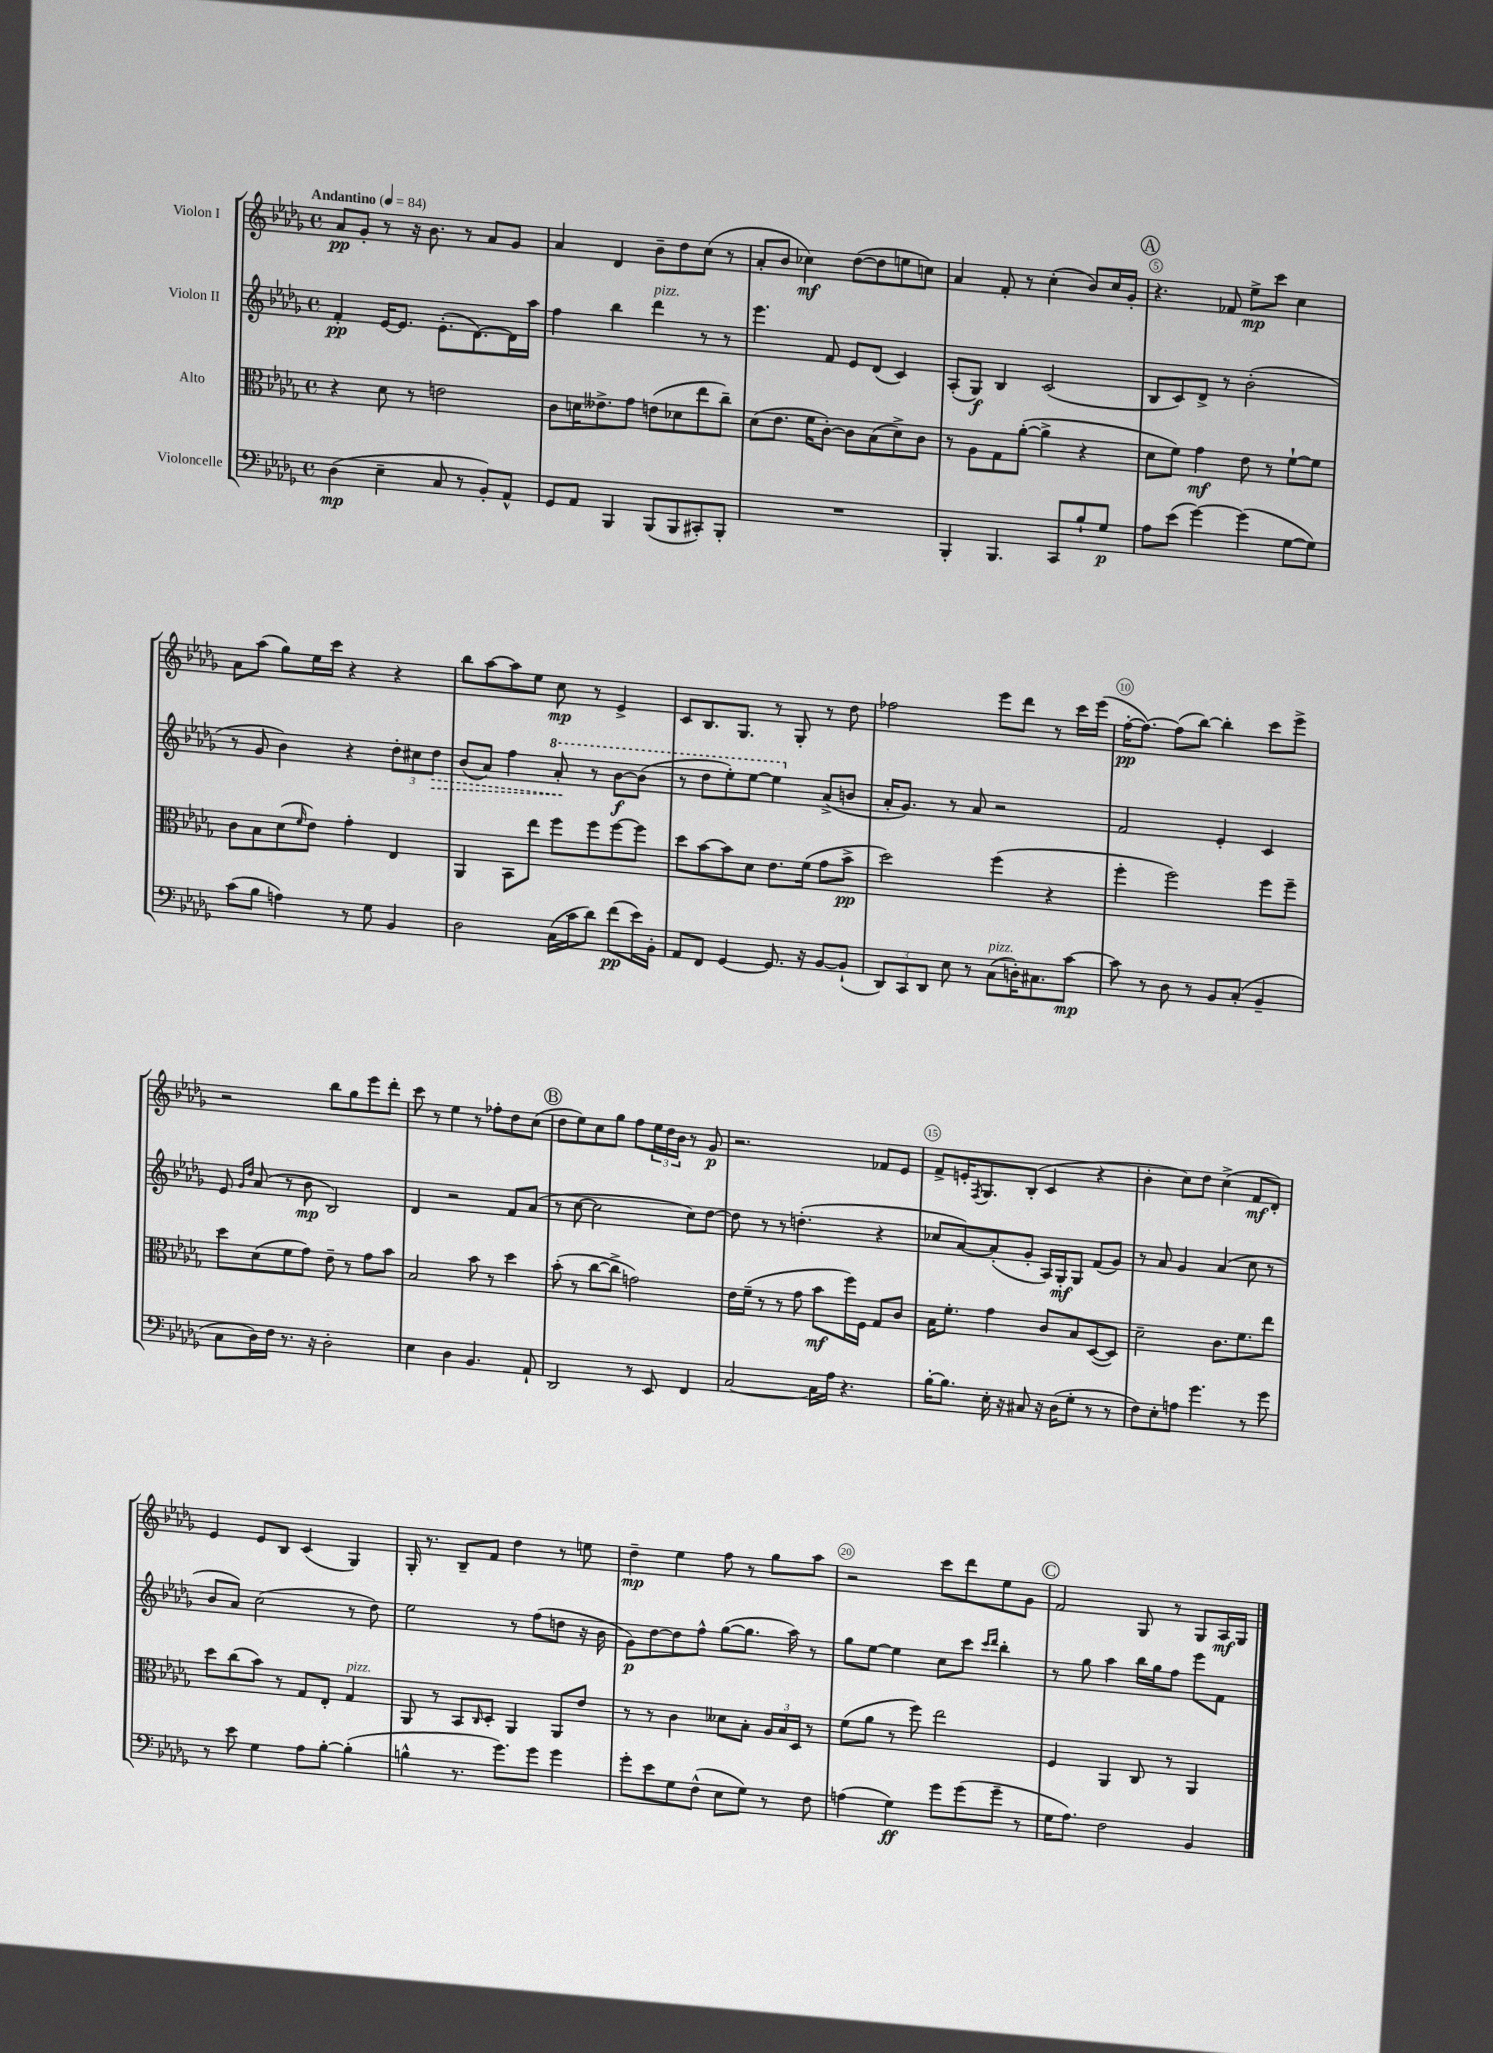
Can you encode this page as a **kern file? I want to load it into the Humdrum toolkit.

**kern	**kern	**kern	**kern
*staff4	*staff3	*staff2	*staff1
*clefF4	*clefC3	*clefG2	*clefG2
*k[b-e-a-d-g-]	*k[b-e-a-d-g-]	*k[b-e-a-d-g-]	*k[b-e-a-d-g-]
*M4/4	*M4/4	*M4/4	*M4/4
*met(c)	*met(c)	*met(c)	*met(c)
*MM84	*MM84	*MM84	*MM84
(4D-\	4r	4f'/	8a-/L
.	.	.	8g-'/J
4E-~\	8d-\	[16e-/LK	8r
.	.	8.e-/]J	.
.	8r	.	16r
.	.	.	8.b-\
8C/	2e\	(8.e-'\L	.
8r	.	.	8r
.	.	[8.d-\)	.
8BB-'/L)	.	.	8a-/L
8AA-^^/J	.	16d-\]L	8g-/J
.	.	16aa-\JJ	.
=	=	=	=
8GG-/L	8c\L	4ff\	4a-/
8AA-/J	16d\K	.	.
.	8.e--^\	.	.
4BBB-/	.	4bb-\	4d-/
.	8g-\J	.	.
(8BBB-/L	(8e\L	4ddd-\	8b-~\L
8BBB-/	8d-\	.	8dd-\
8CC#'/)	8ee-\	8r	(8cc\J
8BBB-'/J	8cc~\J)	8r	8r
=	=	=	=
1r	(8d-\L	4.eee-\	8a-'/L
.	8.e-\J	.	8b-/J
.	.	.	4cc-\)
.	16f\LK	.	.
.	[8c'\J)	8f/	.
.	8c\]L	8e-/L	([8dd-\L
.	(8B-\	(8d-/J	8dd-\]
.	8d-^\)	4c/)	8ee\
.	8c\J	.	8cc\J)
=	=	=	=
4BBB-'/	8r	(8A-'/L	4a-/
.	8A-\L	8G-/J)	.
4.BBB-/	8G-\	4B-/	8f'/
.	([8a-'\J	.	8r
.	4a-^\]	(2c/	(4cc'\
8CC/L	.	.	.
8B-`/	4r	.	8b-/L)
8G-/J	.	.	16cc/L
.	.	.	16g-'/JJ
=	=	=	=
8A-\L	8d-\L	8B-/L	4.r
(8e-\J	8f\J)	8c/)	.
[4g-\)	4g-\	8d-^/J	.
.	.	8r	8f-/
(4g-\]	8e-\	(2b-'\	8ee-^\L
.	8r	.	8ccc\J
[8G-\L	[8f`\L	.	4cc\
8G-\]J)	8f\]J	.	.
=	=	=	=
(8c\L	8c\L	8r	8a-\L
8B-\J	8B-\	8g-/	(8aa-\J
4A\)	(8d-\	4b-\)	8gg-\L)
.	16qqf/	.	.
.	8e-\J)	.	16ee-\L
.	.	.	16ccc\JJ
8r	4g-'\	4r	4r
8G-\	.	.	.
4BB-/	4E-/	12dd-'\L	4r
.	.	12cc#\	.
.	.	12dd-\J	.
=	=	=	=
2D-\	4AA-/	(8b-/L	8bb-\L
.	.	8a-/J)	[8aa-\
.	8BB-\L	4ff\	8aa-\]
.	8ee-\J	.	8ee-\J
(16C\LL	8ff\L	8aa-'/	8cc\
16c\J	.	.	.
8d-\J)	8ff\	8r	8r
(8f\L	[8ff\	[8bb-\L	4e-^/
16e-\L)	8ff\]J	(8bb-\]J	.
16BB-'\JJ	.	.	.
=	=	=	=
8AA-/L	8dd-\L	8r	8c/L
8FF/J	[8b-\	8ddd-\L	8.B-/
[4GG-/	8b-\]	8eee-'\)	.
.	.	.	8.G-/J
.	8d-\J	[8eee-\J	.
8.GG-/]	8.e-\L	4eee-\]	8r
.	.	.	8G-'/
16r	(16f\Jk	.	.
[8BB-/L	8g-\L	(8a-^/L	8r
(8BB-`/]J	8b-^\J	8b/J	8dd-\
=	=	=	=
12DD-/L)	2dd-\)	16a-'/LK	2ff-\
.	.	8.g-/J)	.
12CC/	.	.	.
12DD-/J	.	.	.
8E-\	.	8r	.
8r	.	8a-/	.
(8C\L	(4ff\	2r	8eee-\L
16D'\K)	.	.	8ddd-\J
8.C#\	.	.	.
.	4r	.	8r
[8c\J	.	.	16ccc\LL
.	.	.	(16eee-\JJ
=	=	=	=
8c\]	4ff'\	2f/	[16ff'\LK
.	.	.	8.ff\_J)
8r	.	.	.
8D-\	2ff\)	.	(8ff\]L
8r	.	.	[8bb-\J)
8BB-/L	.	4e-'/	4bb-'\]
(8C'/J	.	.	.
4BB-~/	8ff\L	4c/	8ccc\L
.	8ff~\J	.	8eee-^\J
=	=	=	=
8C\L	8dd-\L	8e-/	2r
.	.	16qqg-/LL	.
.	.	16qqdd-/JJ	.
16D-\L)	(8d-\	(8a-/	.
16F\JJ	.	.	.
8.r	8f\	8r	.
.	8g-\J)	8b-\	.
16r	.	.	.
2D-'\	8e-~\	2B-/)	8bb-\L
.	8r	.	8gg-\
.	8g-\L	.	8eee-\
.	8b-\J	.	8ddd-'\J
=	=	=	=
4E-\	2B-/	4d-/	8ccc\
.	.	.	8r
4D-\	.	2r	4ee-\
4.BB-/	8b-\	.	8r
.	8r	.	8ff-'\L
.	4dd-\	8f/L	8dd-\
8AA-`/	.	(8a-/J	(8cc\J
=	=	=	=
2DD-/	(8b-'\	8r	8dd-\L
.	8r	[8cc\	8ee-\)
.	[8cc\L	2cc\]	8cc\
.	8cc^\]J	.	8gg-\J
8r	2g\)	.	8ff\L
8EE-/	.	.	24ee-\L
.	.	.	24dd-\
.	.	.	24b-\JJ
4FF/	.	8cc\L)	8r
.	.	[8dd-\J	8g-/
=	=	=	=
[2C/	16e-\LL	8dd-\]	2.r
.	(16f~\JJ	.	.
.	8r	8r	.
.	8r	8r	.
.	8g-\	(4.dd'\	.
16C\]LL	8b-\L	.	.
16A-\JJ	.	.	.
4.r	16ff\L)	.	.
.	16F\JJ	.	.
.	8G-/L	4r	8f-/L
.	8c/J	.	8e-/J
=	=	=	=
[16B-'\LK	16B-\LK	8cc-/L	8f^/L
8.B-\]J	8.f'\J	.	.
.	.	[8a-/)	16e'/K
.	.	.	8qF/
.	.	.	8.G-/
16E-'\	4g-\	(8a-'/]	.
16r	.	.	.
8C#/	.	8g-'/J	(8B-'/J
16r	8c/L	16A-/LL)	4c/
(16D-\LK	.	16G-'/J	.
8G-'\J	8B-/	8G-/J	.
8r	([8D-/	(8f/L	4r
8r	8D-/]J)	8g-/J)	.
=	=	=	=
8F\L)	2d-~\	8r	4b-'\
8E-'\	.	8a-/	.
8A\J	.	4g-/	8cc\L)
4.g-\	.	.	8dd-\J
.	8.c\L	(4a-/	(4cc^\
.	8.f\	.	.
8r	.	8cc\	8f/L
8g-\	8ee-\J	8r	8d-'/J)
=	=	=	=
8r	8dd-\L	8b-/L	4e-/
8e-\	(8cc\	8a-/J)	.
4G-\	8b-\J)	(2cc\	8e-/L
.	8r	.	8B-/J
8A-\L	8G-/L	.	(4c/
[8B-'\J	8E-'/J	.	.
(4B-'\]	4G-/	8r	4G-/)
.	.	8dd-\)	.
=	=	=	=
4B^^\	8AA-/	2ee-\	16G-'/
.	.	.	8.r
.	8r	.	.
8.r	8BB-/L	.	8B-~/L
.	16qqC/	.	.
.	8D-'/J	.	8f/J
8.g-\L)	.	.	.
.	4AA-/	8r	4dd-\
8g-\J	.	(8ff\L	.
4g-\	8AA-/L	8dd\J	8r
.	8e-/J	16r	8ee\
.	.	16b-\	.
=	=	=	=
8g-'\L	8r	8g-\L)	4dd-~\
8e-\	8r	[8dd-\	.
8G-\	4c\	8dd-\]	4ee-\
(8F^^\J	.	8ff^^\J	.
8E-\L	8d--\L	([8gg-\L	8ff\
8G-\J)	8B-'\J	8.gg-\]J	8r
8r	24A-/LL	.	8gg-\L
.	24B-/	.	.
.	.	16aa-\)	.
.	24D-/JJ	.	.
8F\	8r	8r	8aa-\J
=	=	=	=
(4A\	(8f\L	8gg-\L	2r
.	8a-\J	[8ee-\J	.
4G-\)	8r	4ee-\]	.
.	8ff\)	.	.
8g-\L	2ee-\	8cc\L	8ccc\L
(8g-\	.	8ccc\J	8ddd-\
.	.	16qqccc/LL	.
.	.	16qqddd-/JJ	.
8g-~\J	.	4bb-'\	8ee-\
8r	.	.	8g-\J
=	=	=	=
16G-\LK	4F/	8r	2f/
8.A-\J)	.	.	.
.	.	8gg-\	.
2F\	4AA-/	4aa-\	.
.	8C/	16bb-\LL	8G-/
.	.	16gg-\J	.
.	8r	8ff\J	8r
4BB-/	4AA-/	8eee-\L	8G-/L
.	.	8f\J	16A-/L
.	.	.	16G-/JJ
==	==	==	==
*-	*-	*-	*-
